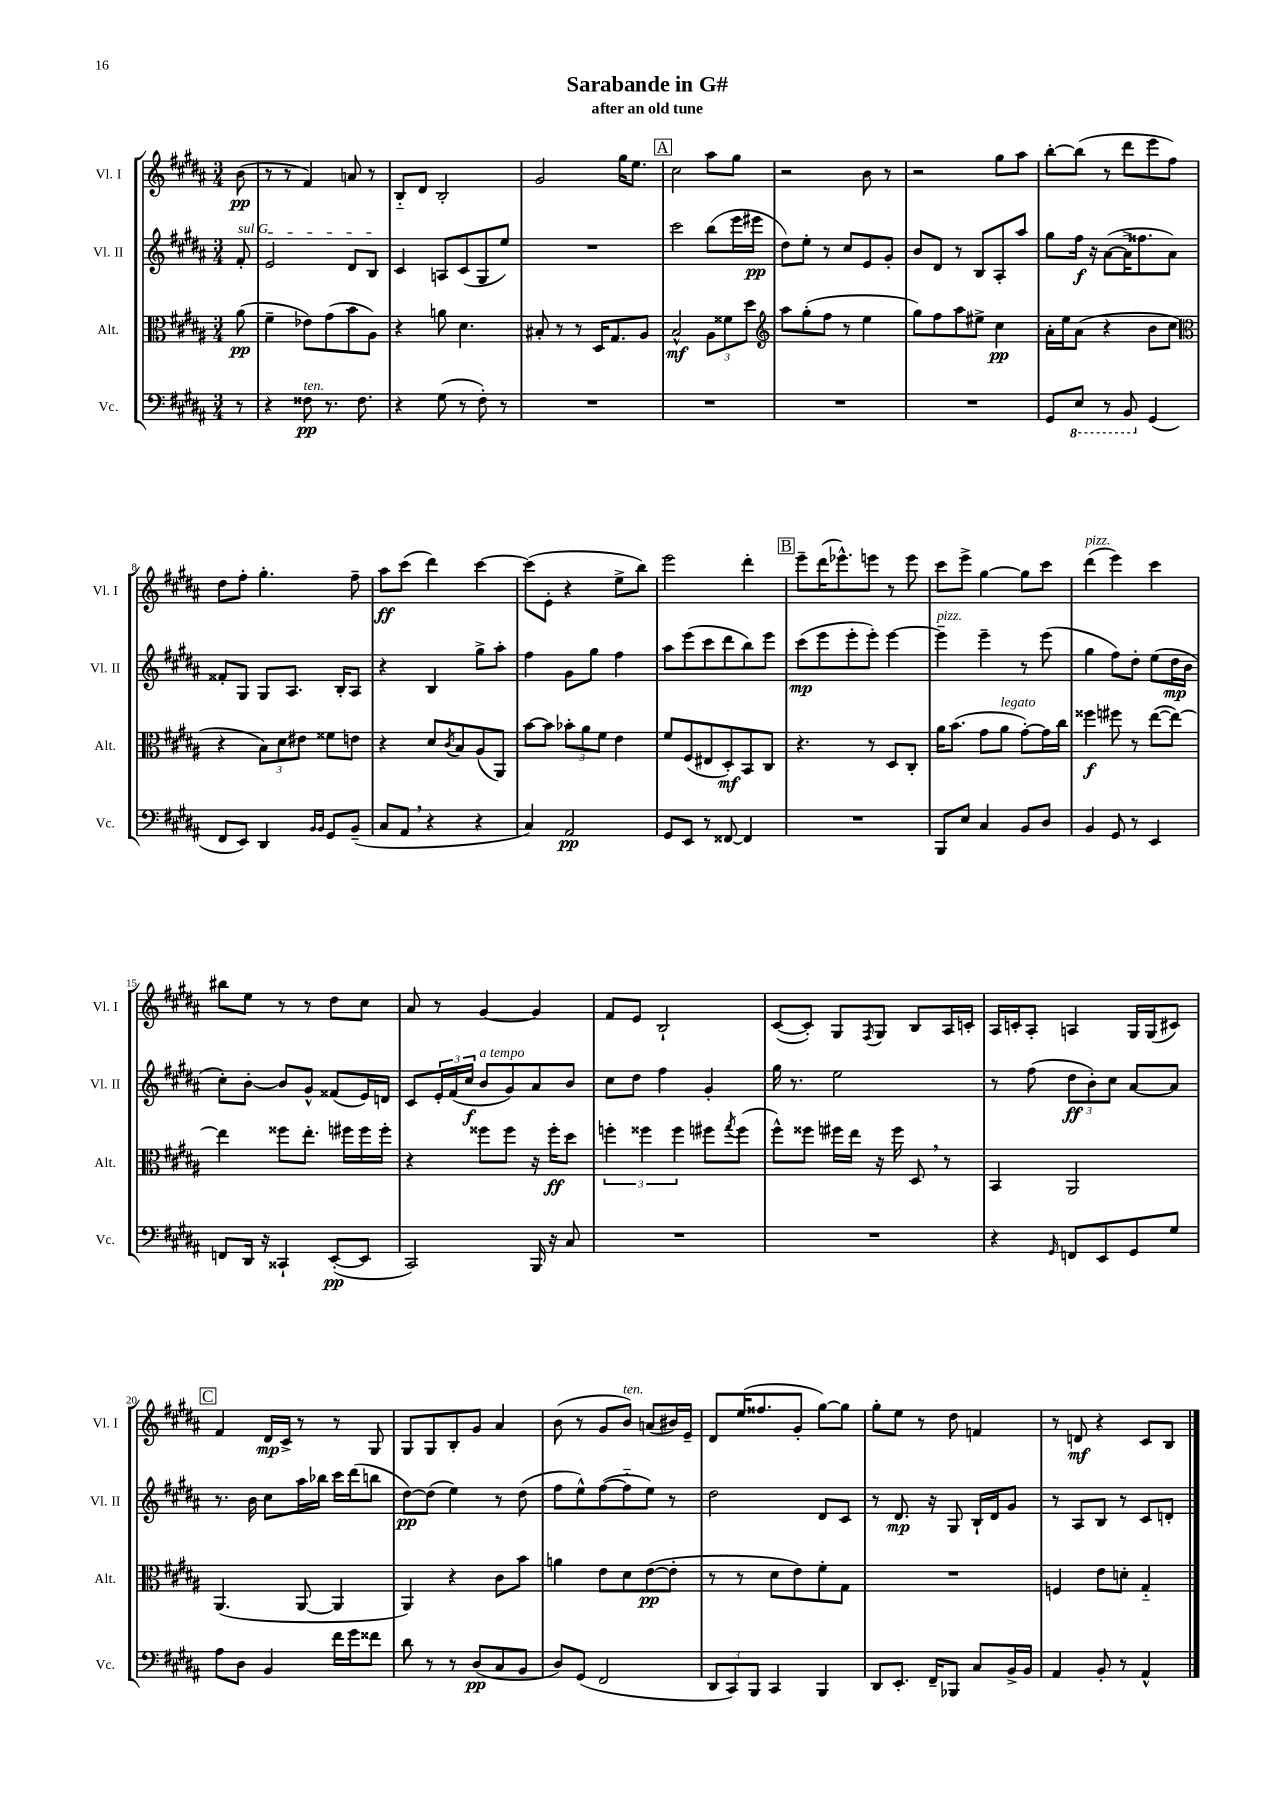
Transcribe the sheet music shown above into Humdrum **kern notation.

**kern	**kern	**kern	**kern
*staff4	*staff3	*staff2	*staff1
*clefF4	*clefC3	*clefG2	*clefG2
*k[f#c#g#d#a#]	*k[f#c#g#d#a#]	*k[f#c#g#d#a#]	*k[f#c#g#d#a#]
*M3/4	*M3/4	*M3/4	*M3/4
8r	(8a#\	8f#'/	(8b\
=	=	=	=
4r	4f#~\	2e/	8r
.	.	.	8r
8F##\	8e-\L)	.	4f#/)
8.r	(8g#\	.	.
.	8b\	8d#/L	8a/
8.F##\	.	.	.
.	8A#\J)	8B/J	8r
=	=	=	=
4r	4r	4c#/	8B'~/L
.	.	.	8d#/J
(8G#\	8a\	8A/L	2B'/
8r	4.d#\	(8c#/	.
8F#'\)	.	8G#/	.
8r	.	8ee/J)	.
=	=	=	=
2.r	8B#'/	2.r	2g#/
.	8r	.	.
.	8r	.	.
.	16D#/LK	.	.
.	8.G#/	.	.
.	.	.	16gg#\LK
.	.	.	8.ee\J
.	8A#/J	.	.
=	=	=	=
2.r	2B^^/	2ccc#\	2cc#\
.	12A#\L	(8bb\L	8aa#\L
.	12f##\	.	.
.	.	16eee\L	8gg#\J
.	12dd#\J	.	.
.	.	16eee#\JJ	.
=	=	=	=
*	*clefG2	*	*
2.r	8aa#\L	8dd#\L)	2r
.	(8gg#'\	8ee'\J	.
.	8ff#\J	8r	.
.	8r	8cc#/L	.
.	4ee\	8e/	8b\
.	.	8g#'/J	8r
=	=	=	=
2.r	8gg#\L)	8b/L	2r
.	8ff#\	8d#/J	.
.	8aa#\	8r	.
.	8ee#^\J	8B/L	.
.	4cc#\	8A#'/	8gg#\L
.	.	8aa#/J	8aa#\J
=	=	=	=
8GG#/L	16a#'\LL	8gg#\L	[8bb'\L
.	16ee\J	.	.
8EE/J	(8a#\J	16ff#\Jk	(8bb\]J
.	.	16r	.
8r	4r	([8a#\L	8r
8BBB/	.	16a#^\]K	8ddd#\L
.	.	8.ff##\	.
(4GG#/	8b\L	.	8eee\
.	8cc#\J	8a#\J)	8ff#\J)
=	=	=	=
*	*clefC3	*	*
8FF#/L	4r	8f##'/L	8dd#\L
8EE/J)	.	8G#/J	8ff#'\J
4DD#/	12B\L)	8G#/L	4.gg#'\
.	12d#\	.	.
.	.	8.A#/J	.
.	12e#\J	.	.
16qqBB/LL	.	.	.
16qqBB/JJ	.	.	.
8GG#/L	8f##\L	.	.
.	.	16B'/LK	.
(8BB~/J	8e\J	8A#/J	8ff#~\
=	=	=	=
8C#/L	4r	4r	8aa#\L
8AA#/J	.	.	(8ccc#\J
4r	8d#/L	4B/	4ddd#\)
.	8qc#/	.	.
.	8B/	.	.
4r	(8A#/	8gg#^\L	[4ccc#\
.	8AA#/J)	8aa#'\J	.
=	=	=	=
4C#/)	[8b\L	4ff#\	(8ccc#\]L
.	8b\]J	.	8e'\J
2AA#/	12b-'\L	8g#\L	4r
.	12a#\	.	.
.	.	8gg#\J	.
.	12f#\J	.	.
.	4e\	4ff#\	8ee^\L
.	.	.	8bb\J)
=	=	=	=
8GG#/L	8f#/L	8aa#\L	2eee\
8EE/J	(8F#/	(8eee\	.
8r	8E#/	8ccc#\	.
[8FF##/	8D#'/)	8ddd#\	.
4FF##/]	8BB/	8bb\)	4ddd#'\
.	8C#/J	8eee\J	.
=	=	=	=
2.r	4.r	(8ccc#\L	8eee~\L
.	.	8eee\	(16ddd#\K
.	.	.	8.eee-^^\)
.	.	8eee'\	.
.	8r	8eee'\J)	8eee\J
.	8D#/L	[4eee\	8r
.	8C#'/J	.	8eee\
=	=	=	=
8BBB/L	16a#\LK	4eee~\]	8ccc#\L
.	(8.b\J	.	.
8E/J	.	.	8eee^\J
4C#/	8g#\L	4eee~\	[4gg#\
.	8a#\J	.	.
8BB/L	[8g#'\L)	8r	8gg#\]L
8D#/J	16g#\]L	(8eee\	8ccc#\J
.	16cc#\JJ	.	.
=	=	=	=
4BB/	4ff##\	4gg#\	(4ddd#\
8GG#/	8ff#\	8ff#\L)	4eee\)
8r	8r	8dd#'\J	.
4EE/	([8ee\L	(8ee\L	4ccc#\
.	8ee\_J)	16dd#\L	.
.	.	16b\JJ	.
=	=	=	=
8FF/L	4ee\]	8cc#'\L)	8bb#\L
16DD#/Jk	.	[8b'\J	8ee\J
16r	.	.	.
4CC##`/	8ff##\L	8b/]L	8r
.	8.ee'\J	8g#^^/J	8r
([8EE'/L	.	(8f##/L	8dd#\L
.	16ff#\LL	.	.
8EE/]J	16ff#\	16e/L)	8cc#\J
.	16ff#'\JJ	16d/JJ	.
=	=	=	=
2CC#/)	4r	8c#/L	8a#/
.	.	24e'/L	8r
.	.	(24f#/	.
.	.	24cc#/JJ	.
.	8ff##\L	8b/L	[4g#/
.	8ff##\J	8g#/)	.
16BBB/	16r	8a#/	4g#/]
16r	16ff##'\LK	.	.
8C#/	8dd#\J	8b/J	.
=	=	=	=
2.r	6ff'\	8cc#\L	8f#/L
.	.	8dd#\J	8e/J
.	6ff##\	.	.
.	.	4ff#\	2B`/
.	6ff##\	.	.
.	8ff#\L	4g#'/	.
.	8qgg#/	.	.
.	(8ff#\J	.	.
=	=	=	=
2.r	8ff#^^\L)	16gg#\	([8c#/L
.	.	8.r	.
.	8ff##\J	.	8c#'/]J)
.	16ff#\LL	2ee\	8G#/L
.	16ee\JJ	.	.
.	.	.	8qF#/
.	16r	.	8G#/J
.	16ff#\	.	.
.	8D#/	.	8B/L
.	8r	.	16A#/L
.	.	.	16c'/JJ
=	=	=	=
4r	4BB/	8r	16A#/LL
.	.	.	16c'/J
.	.	(8ff#\	8A#'/J
16qqGG#/	.	.	.
8FF/L	2AA#/	12dd#\L	4A/
.	.	12b'\)	.
8EE/	.	.	.
.	.	12cc#\J	.
8GG#/	.	[8a#/L	16G#/LL
.	.	.	(16G#/J
8G#/J	.	8a#/]J	8c#/J)
=	=	=	=
8A#\L	(4.AA#/	8.r	4f#/
8D#\J	.	.	.
.	.	16b\	.
4BB/	.	8cc#\L	16d#/LL
.	.	.	16c#^/JJ
.	[8AA#/	16aa#\L	8r
.	.	16bb-\JJ	.
16f#\LL	4AA#/]	16ccc#\LL	8r
16g#\J	.	(16ddd#\J	.
8f##\J	.	8bb\J	8G#/
=	=	=	=
8d#\	4AA#/)	[8dd#\L)	8G#/L
8r	.	(8dd#\]J	8G#/
8r	4r	4ee\)	8B'/
(8D#/L	.	.	8g#/J
8C#/	8c#\L	8r	4a#/
8BB/J	8b\J	(8dd#\	.
=	=	=	=
8D#/L)	4a\	8ff#\L	(8b\
(8GG#/J	.	8ee^^\)	8r
2FF#/	8e\L	([8ff#\	8g#/L
.	8d#\	8ff#'~\]	8b/J)
.	([8e\	8ee\J)	(8a/L
.	8e'\]J	8r	16b#/L)
.	.	.	16e~/JJ
=	=	=	=
12DD#/L	8r	2dd#\	8d#/L
12CC#/)	.	.	.
.	8r	.	(16ee/K
12BBB/J	.	.	.
.	.	.	8.ff##/
4CC#/	8d#\L	.	.
.	8e\)	.	8g#'/J
4BBB/	8f#'\	8d#/L	[8gg#\L)
.	8G#\J	8c#/J	8gg#\]J
=	=	=	=
8DD#/L	2.r	8r	8gg#'\L
8.EE'/J	.	8.d#/	8ee\J
.	.	.	8r
16FF#~/LK	.	16r	.
8BBB-/J	.	8G#/	8dd#\
8C#/L	.	16B`/LL	4f/
.	.	16d#/J	.
16BB^/L	.	8g#/J	.
16BB/JJ	.	.	.
=	=	=	=
4AA#/	4F/	8r	8r
.	.	8A#/L	8d/
8BB'/	8e\L	8B/J	4r
8r	8d'\J	8r	.
4AA#^^/	4G#'~/	8c#/L	8c#/L
.	.	8d'/J	8B/J
==	==	==	==
*-	*-	*-	*-
